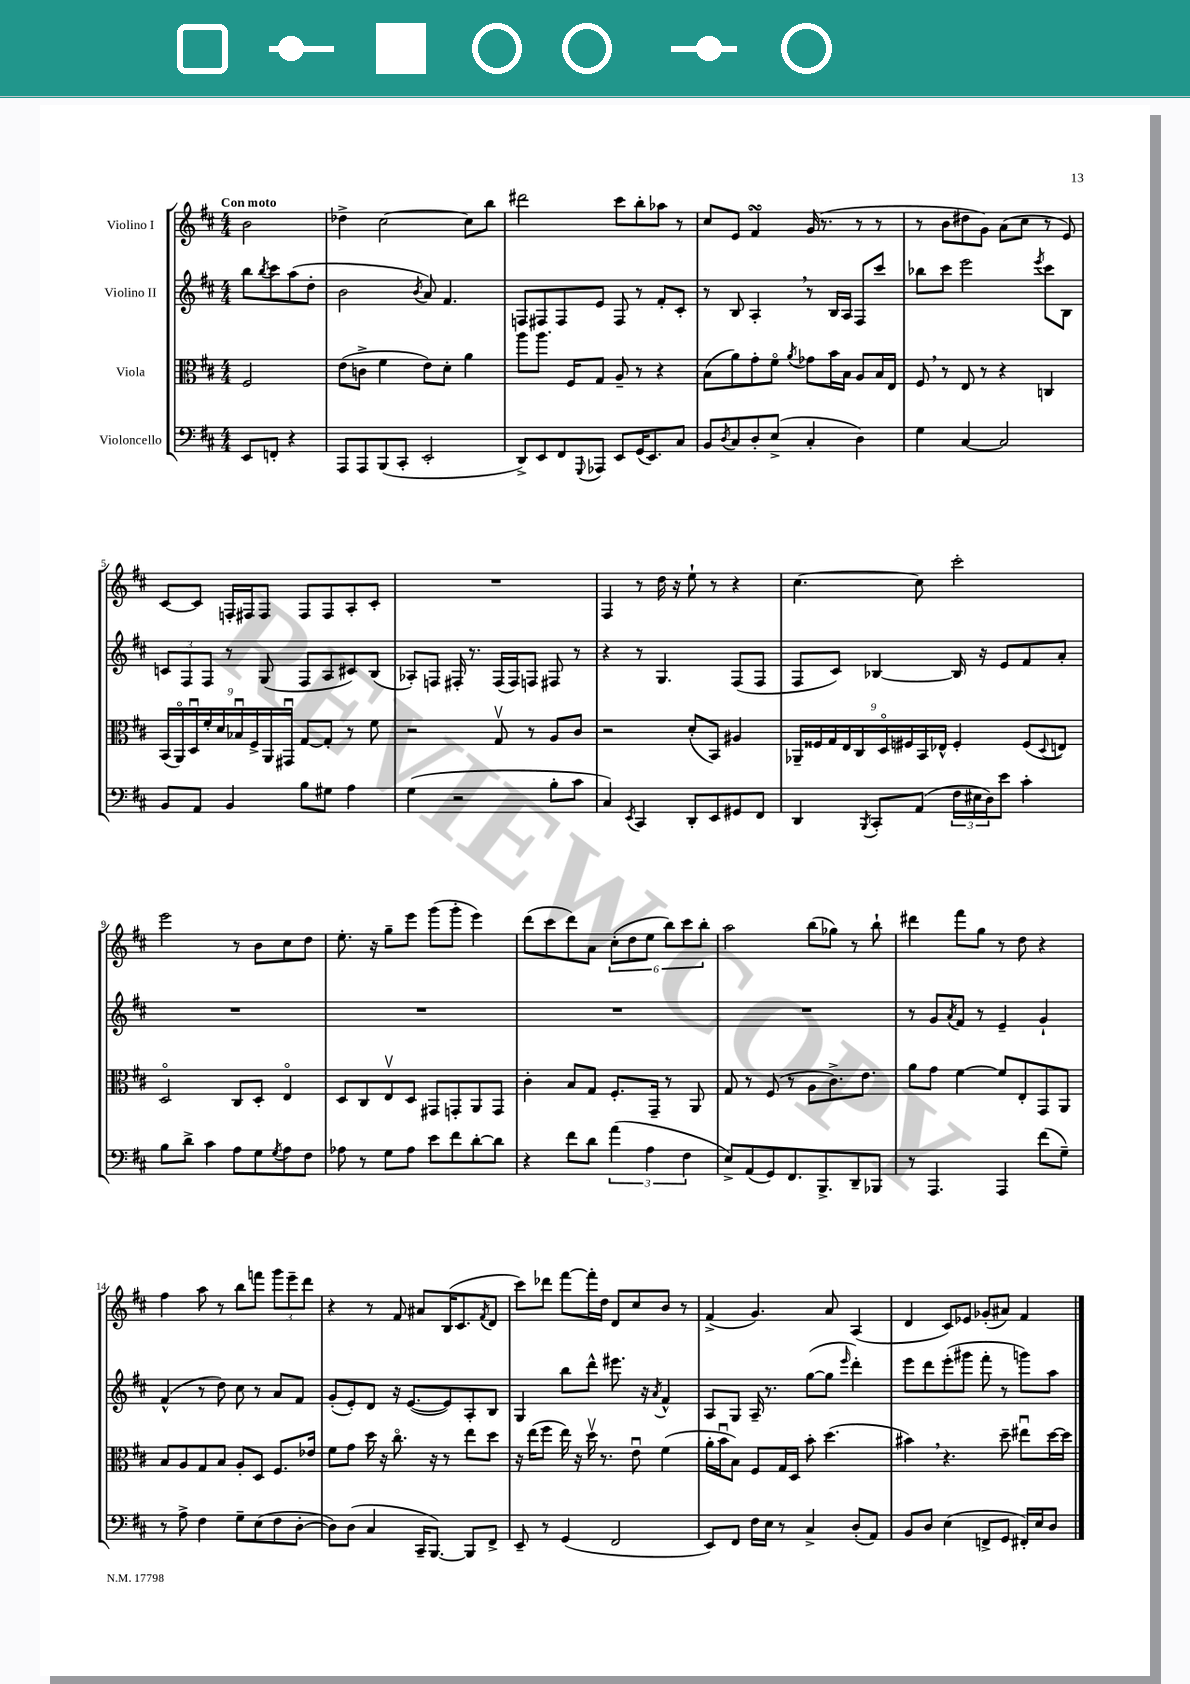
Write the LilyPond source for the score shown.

<<
\new StaffGroup <<
\new Staff = "s0" \with { instrumentName = "Violino I" } {
    \clef treble \key d \major \numericTimeSignature \time 4/4 \partial 2 \tempo "Con moto"
    b'2 |
    des''4-> cis''2~ cis''8 b''8 |
    dis'''2 cis'''8 b''8-. aes''8 r8 |
    cis''8 e'8 fis'4\turn g'16( r8. r8 r8 |
    r8 b'8 dis''8 g'8) a'8( cis''8 r8 e'8) |
    cis'8~ cis'8 f16-. fis16 fis8 fis8 fis8 a8-. cis'8-. |
    R1 |
    fis4 r8 d''16 r16 e''8-! r8 r4 |
    cis''4.~ cis''8 cis'''2-. |
    e'''2 r8 b'8 cis''8 d''8 |
    e''8.-. r16 g''8-- e'''8 g'''8( g'''8-. e'''4) |
    d'''8( cis'''8 d'''8) a'8 \tuplet 6/4 { cis''8-.( d''8 e''8 b''8) cis'''8 b''8-. } |
    a''2 b''8( ges''8) r8 b''8-! |
    dis'''4 fis'''8 g''8 r8 d''8 r4 |
    fis''4 a''8 r8 b''8 f'''8 \tuplet 3/2 { g'''8 e'''8-- d'''8 } |
    r4 r8 fis'8 ais'8 b16( cis'8. \acciaccatura { fis'8 } d'8 |
    cis'''8) des'''8 fis'''8~ fis'''16-. d''16 d'8 cis''8 b'8 r8 |
    fis'4->( g'4.) a'8 a4( |
    d'4 cis'8) ees'8 ges'8-.( ais'8) fis'4 \bar "|." |
}
\new Staff = "s1" \with { instrumentName = "Violino II" } {
    \clef treble \key d \major \numericTimeSignature \time 4/4 \partial 2
    b''8 \acciaccatura { b''8 } cis'''8 a''8( d''8-. |
    b'2 \acciaccatura { b'8 } a'8) fis'4. |
    f8 fis8 fis8 e'8 fis8 r8 fis'8-. cis'8-. |
    r8 b8 a4-. \breathe r8 b16 a16 fis8 cis'''8 |
    bes''8 cis'''8 e'''2 \acciaccatura { e'''8 } cis'''8 b8 |
    \tuplet 3/2 { c'8 fis8 fis8 } r8 g8( fis8 a8 cis'8) b8( |
    aes8-.) f8 fis16-. r8. fis16( fis16) f8 fis8 r8 |
    r4 r8 g4. fis8( fis8 |
    fis8 cis'8) bes4~ bes16 r16 e'8 fis'8 a'8-. |
    R1 |
    R1 |
    R1 |
    R1 |
    r8 g'8 \acciaccatura { a'8 } fis'8 r8 e'4-- g'4-! |
    fis'4-^( r8 d''8) cis''8 r8 a'8 fis'8 |
    g'8-.( e'8-.) d'8 r16 e'8.~( e'8) a8-. b8 |
    g4 b''8 d'''8-^ eis'''8. r16 \acciaccatura { a'8 } fis'4-^ |
    a8 g8 a16-- r8. g''8~( g''8 \grace { e'''16 } d'''4-.) |
    e'''8 d'''8 e'''8-.( gis'''8 fis'''8-. r8 g'''8) a''8 \bar "|." |
}
\new Staff = "s2" \with { instrumentName = "Viola" } {
    \clef alto \key d \major \numericTimeSignature \time 4/4 \partial 2
    fis2 |
    e'8( c'8-> fis'4 e'8) d'8-. a'4 |
    a''8 a''8. fis16 g8 a8-- r8 r4 |
    b8( a'8) g'8-. fis'8\flageolet \acciaccatura { a'8 } ges'8 b'16 b16 a8 b16 e16 |
    fis8 \breathe r8 e8 r8 r4 c4 |
    \tuplet 9/8 { b,16( a,16\flageolet) d16\downbow fis'16-. d'16 bes16\downbow fis16-> a,16 gis,16\downbow } g8~ g8-. r8 fis'8 |
    r2 g8\upbow r8 a8 cis'8 |
    r2 d'8-.( b,8) ais4 |
    \tuplet 9/8 { aes,16-- fisis16 g16 e16 cis16 d16\flageolet fis16 b,16 ees16-^ } fis4-. fis8( \appoggiatura { d8 } e8) |
    d2\flageolet cis8 d8-. e4\flageolet |
    d8 cis8 e8\upbow d8 gis,8 g,8-. a,8 g,8 |
    cis'4-. b8 g8 fis8.-. g,16-- r8 a,8 |
    g8 r8 fis8( r8 a8 cis'8.->) e'8. |
    a'8 g'8 fis'4~ fis'8 e8-. g,8 a,8 |
    b8 a8 g8 b8 a8-. d8 fis8. ees'16 |
    fis'8 g'8 d''16 r16 cis''8.\flageolet r16 r8 e''8 d''8 |
    r16 e''16( fis''8 e''16) r16 d''16\upbow r8. e'8\downbow fis'4( |
    a'16-. b'16\downbow b8) fis8 g16 d16 b'8-. d''4.( |
    bis'4) \breathe r4. d''8-- eis''8\downbow d''16~ d''16 \bar "|." |
}
\new Staff = "s3" \with { instrumentName = "Violoncello" } {
    \clef bass \key d \major \numericTimeSignature \time 4/4 \partial 2
    e,8 f,8-. r4 |
    a,,8 a,,8 b,,8( cis,8-. e,2-. |
    d,8->) e,8 fis,8 \appoggiatura { g,,8 } aes,,8 e,8 g,16( e,8.) cis8 |
    b,8 \acciaccatura { d8 } cis8 d8-. e8->( cis4-. d4) |
    g4 cis4~ cis2 |
    b,8 a,8 b,4 b8 gis8 a4 |
    g4( r2 b8-. cis'8 |
    cis4) \acciaccatura { e,8 } cis,4 d,8-. e,8 gis,8 fis,8 |
    d,4 \acciaccatura { b,,8 } cis,8-. a,8( \tuplet 3/2 { fis16 eis16 d16) } e'8 cis'4-. |
    b8 d'8-> cis'4 a8 g8 \acciaccatura { g8 } a8 fis8 |
    aes8 r8 g8 aes8 e'8 fis'8 d'8~-. d'8 |
    r4 fis'8 d'8 \tuplet 3/2 { a'4( a4 fis4 } |
    e8->) a,8( g,8) fis,8. b,,8.-> d,8-- bes,,8 |
    r8 a,,4. a,,4 fis'8( g8--) |
    r8 a8-> fis4 g8-- e8( fis8 d8~-. |
    d8) d8( cis4 cis,16-- b,,8.~) b,,8 fis,8-> |
    e,8-- r8 g,4( fis,2 |
    e,8) fis,8 fis16 e16 r8 cis4-> d8-.( a,8) |
    b,8 d8 e4( f,8-> g,8 fis,16-.) e16 d8 \bar "|." |
}
>>
>>
